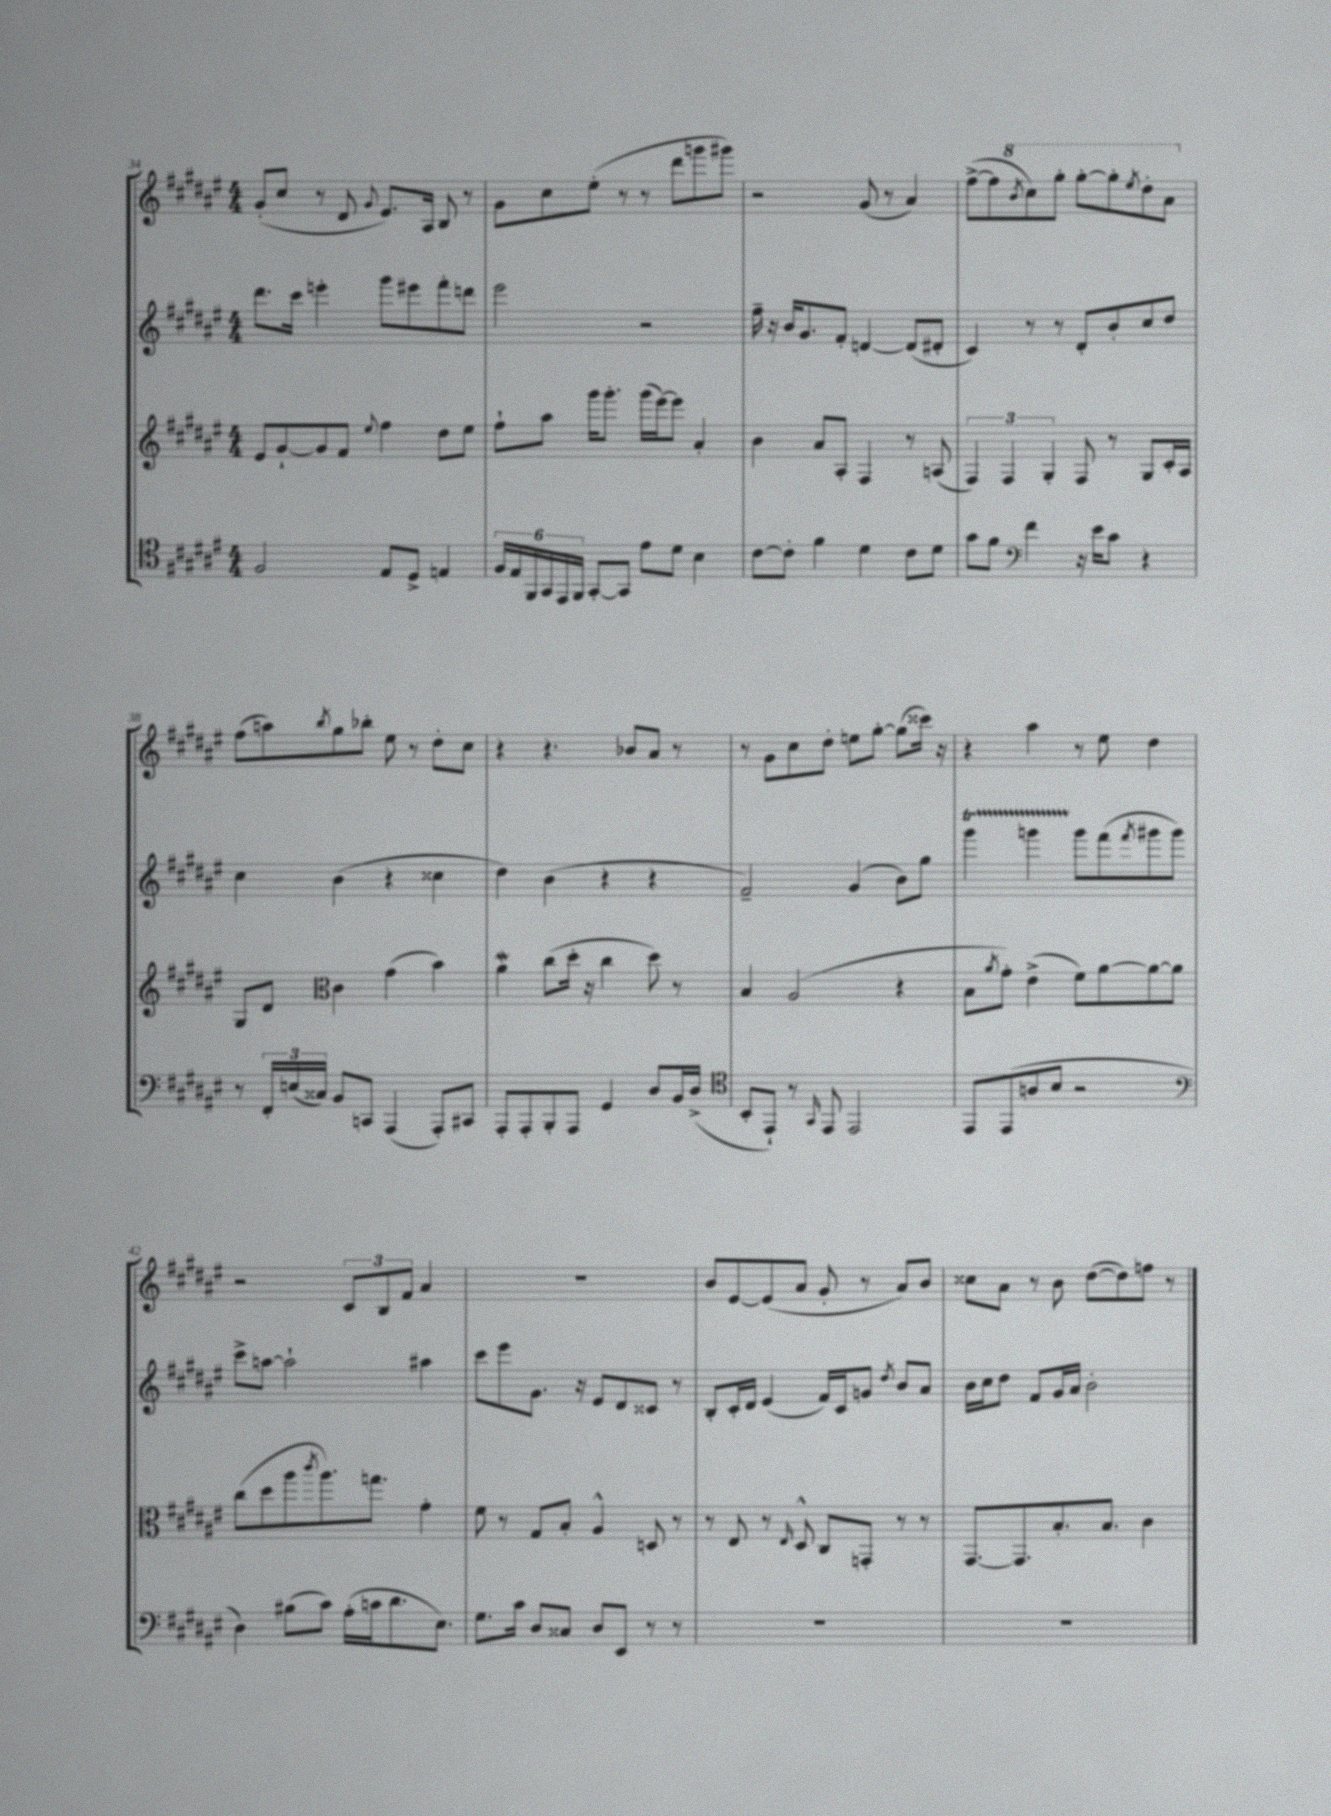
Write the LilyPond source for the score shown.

<<
\new StaffGroup <<
\new Staff = "s0" {
    \clef treble \key fis \major \numericTimeSignature \time 4/4
    gis'8-.( cis''8 r8 dis'8 \appoggiatura { gis'8 } eis'8.) ais16 b8 r8 |
    gis'8 cis''8 eis''8-.( r8 r8 dis'''8 g'''8 gis'''8) |
    r2 gis'8( r8 ais'4) |
    fis''8~->( fis''8 \ottava #1 \acciaccatura { b''8 } cis'''8) gis'''8-. gis'''8~-. gis'''8-. \acciaccatura { eis'''8 } dis'''8-. ais''8 \ottava #0 |
    fis''8( a''8) \acciaccatura { b''8 } gis''8 bes''8-. eis''8 r8 dis''8-. cis''8 |
    r4 r4. bes'8 ais'8 r8 |
    r8 gis'8 cis''8 dis''8-. e''8 gis''8~-. gis''8( cisis'''16) r16 |
    r4 ais''4 r8 eis''8 dis''4 |
    r2 \tuplet 3/2 { cis'8 b8 fis'8 } ais'4 |
    R1 |
    b'8 eis'8~ eis'8( ais'8 gis'8-. r8 ais'8) b'8 |
    cisis''8 ais'8 r8 b'8 dis''8~( dis''8) f''8 r8 \bar "|." |
}
\new Staff = "s1" {
    \clef treble \key fis \major \numericTimeSignature \time 4/4
    dis'''8. cis'''16 e'''4-. gis'''8 eis'''8 fis'''8-. d'''8 |
    eis'''2 r2 |
    fis''16-- r16 b'16 gis'8. fis'8-. d'4~ d'8( dis'8-. |
    cis'4) r8 r8 dis'8-. b'8-. cis''8 dis''8 |
    cis''4 b'4( r4 cisis''4 |
    dis''4) b'4( r4 r4 |
    fis'2--) gis'4( b'8) gis''8 |
    gis'''4\startTrillSpan g'''4 g'''8\stopTrillSpan fis'''8( \acciaccatura { fis'''8 } gis'''8 gis'''8) |
    cis'''8-> a''8~ a''2-! ais''4 |
    cis'''8 eis'''8 gis'8. r16 eis'8 dis'8 cisis'8 r8 |
    b8-. cis'16-. dis'16 eis'4( fis'16) cis'16 g'8 \acciaccatura { dis''8 } b'8 ais'8 |
    b'16 cis''16 dis''8 fis'8 gis'16 ais'16 b'2-. \bar "|." |
}
\new Staff = "s2" {
    \clef treble \key fis \major \numericTimeSignature \time 4/4
    eis'8 gis'8~-! gis'8 fis'8 \appoggiatura { eis''8 } fis''4 dis''8 eis''8 |
    fis''8-! ais''8 gis'''16 gis'''8.-. gis'''16( eis'''16~) eis'''8 ais'4-. |
    b'4 ais'8 ais8-. fis4 r8 a8( |
    \tuplet 3/2 { fis4) fis4 gis4-. } fis8 r8 gis8 cis'16-. ais16 |
    gis8 dis'8 \clef alto cis'4 gis'4( b'4) |
    ais'4\mordent cis''8( dis''16-. r16 cis''4 dis''8) r8 |
    b4 ais2( r4 |
    b8 \acciaccatura { ais'8 } gis'8-.) eis'4->( fis'8) ais'8~ ais'8~ ais'8 |
    cis''8( dis''8 ais''8 \acciaccatura { cis'''8 } ais''8.) g''8. gis'4-. |
    fis'8 r8 gis8 b8-. ais4-^ d8 r8 |
    r8 eis8 r8 \grace { eis16 } dis8-^ cis8 g,8-. r8 r8 |
    gis,8.~ gis,8. b8.-. b8. cis'4 \bar "|." |
}
\new Staff = "s3" {
    \clef tenor \key fis \major \numericTimeSignature \time 4/4
    fis2 eis8 dis8-> e4 |
    \tuplet 6/4 { fis16 eis16 fis,16 gis,16 eis,16 fis,16 } gis,8~-. gis,8 eis'8 dis'8 b4 |
    cis'8~ cis'8-. fis'4 dis'4 cis'8 dis'8 |
    gis'8 fis'8 \clef bass fis'4 r16 eis'16 cis'8 r4 |
    r8 \tuplet 3/2 { fis,16-. e16( cisis16) } b,8 c,8 ais,,4( ais,,8-.) cis,8 |
    ais,,8-. ais,,8-. b,,8-. ais,,8 gis,4 dis8 b,16 dis16->( |
    \clef tenor b,8-. eis,8-!) r8 \grace { gis,16 } eis,8 eis,2 |
    eis,8 eis,8( a8 b8 r2 |
    \clef bass dis4) bis8( cis'8) ais16-.( c'16 dis'8. eis8.) |
    gis8. cis'16 dis8 cisis8 dis8 eis,8 r8 r8 |
    R1 |
    R1 \bar "|." |
}
>>
>>
\layout { \context { \Score currentBarNumber = #34 } }
